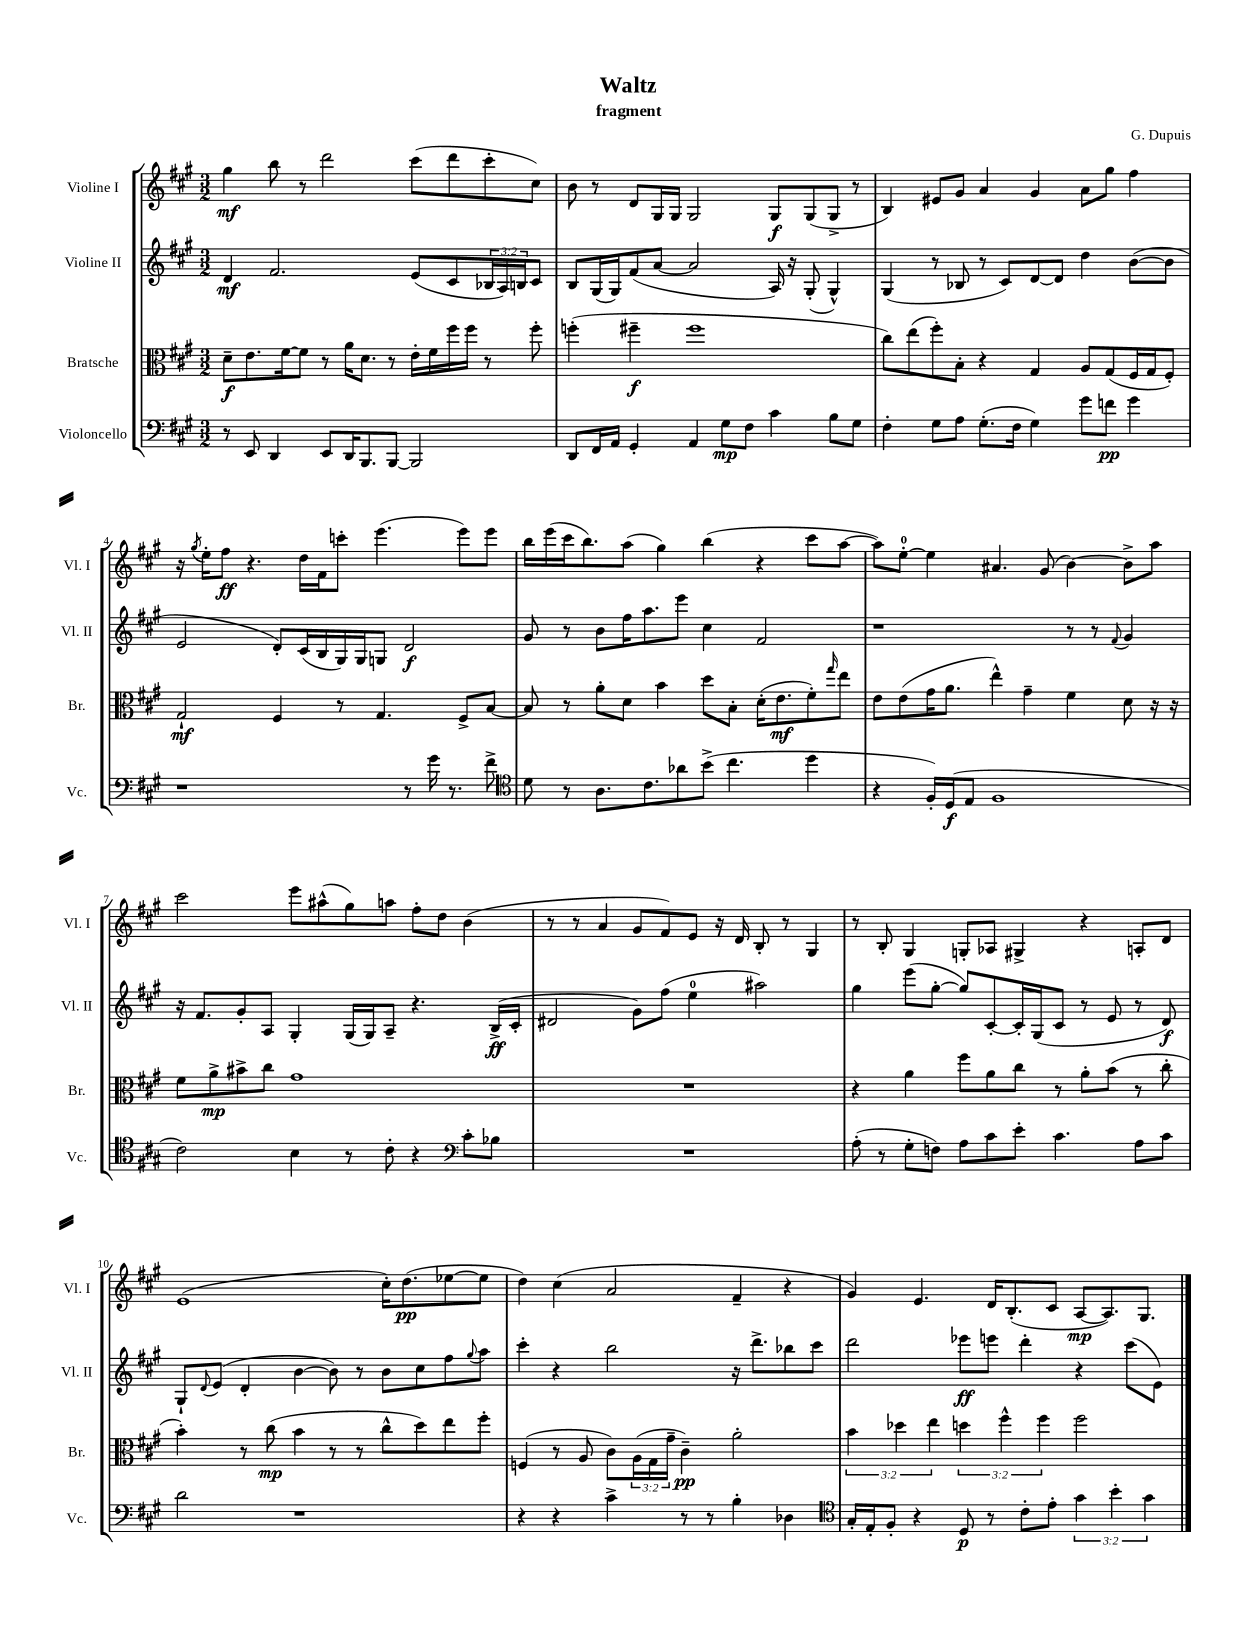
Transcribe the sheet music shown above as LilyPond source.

\header { title = "Waltz" composer = "G. Dupuis" subtitle = "fragment" }
<<
\new StaffGroup <<
\new Staff = "s0" \with { instrumentName = "Violine I" shortInstrumentName = "Vl. I" } {
    \clef treble \key a \major \numericTimeSignature \time 3/2
    gis''4\mf b''8 r8 d'''2 cis'''8( d'''8 cis'''8-. cis''8) |
    b'8 r8 d'8 gis16 gis16 gis2 gis8\f gis8( gis8-> r8 |
    b4) eis'8 gis'8 a'4 gis'4 a'8 gis''8 fis''4 |
    r16 \acciaccatura { gis''8 } e''16-. fis''8\ff r4. d''16 fis'16 c'''8-. e'''4.( e'''8) e'''8 |
    b''16 e'''16( cis'''16 b''8.) a''8( gis''4) b''4( r4 cis'''8 a''8~ |
    a''8) e''8-0~-. e''4 ais'4. gis'8( b'4~) b'8-> a''8 |
    cis'''2 e'''8 ais''8-^( gis''8) a''8 fis''8-. d''8 b'4( |
    r8 r8 a'4 gis'8 fis'8) e'8 r16 d'16 b8-. r8 gis4 |
    r8 b8-. gis4 g8-. aes8 gis4-> r4 a8-. d'8 |
    e'1( cis''16-.) d''8.\pp( ees''8~ ees''8 |
    d''4) cis''4( a'2 fis'4-- r4 |
    gis'4) e'4. d'16 b8.-.( cis'8 a8~\mp a8.) gis8. \bar "|." |
}
\new Staff = "s1" \with { instrumentName = "Violine II" shortInstrumentName = "Vl. II" } {
    \clef treble \key a \major \numericTimeSignature \time 3/2 \override Staff.TupletNumber.text = #tuplet-number::calc-fraction-text
    d'4\mf fis'2. e'8( cis'8 \tuplet 3/2 { bes16 a16) b16 } cis'8 |
    b8 gis16( gis16) fis'8( a'8~ a'2 a16) r16 gis8-.( gis4-^) |
    gis4( r8 bes8 r8 cis'8) d'8~ d'8 d''4 b'8~( b'8 |
    e'2 d'8-.) cis'16( b16 gis16) gis16 g8 d'2\f |
    gis'8 r8 b'8 fis''16 a''8. e'''8 cis''4 fis'2 |
    r1 r8 r8 \appoggiatura { fis'8 } gis'4 |
    r16 fis'8. gis'8-. a8 gis4-. gis16( gis16) a8-- r4. b16->\ff( cis'16-. |
    dis'2 gis'8) fis''8( e''4-0 ais''2) |
    gis''4 e'''8( gis''8~-. gis''8) cis'8~-. cis'16-. gis16( cis'8 r8 e'8 r8 d'8\f) |
    gis8-! \appoggiatura { d'8 } e'8( d'4-. b'4~ b'8) r8 b'8 cis''8 fis''8 \appoggiatura { gis''8 } a''8 |
    cis'''4-. r4 b''2 r16 d'''8.-> bes''8 cis'''8 |
    d'''2 ees'''8\ff e'''8 d'''4-. r4 cis'''8( e'8) \bar "|." |
}
\new Staff = "s2" \with { instrumentName = "Bratsche" shortInstrumentName = "Br." } {
    \clef alto \key a \major \numericTimeSignature \time 3/2 \override Staff.TupletNumber.text = #tuplet-number::calc-fraction-text
    d'8--\f e'8. fis'16~ fis'8 r8 a'16 d'8. r8 e'16-. fis'16 fis''16 fis''16 r8 fis''8-. |
    f''4-.( fis''4--\f fis''1 |
    cis''8) e''8( fis''8-.) b8-. r4 gis4 a8 gis8( fis16 gis16 fis8-.) |
    gis2-!\mf fis4 r8 gis4. fis8-> b8~ |
    b8 r8 a'8-. d'8 b'4 d''8 b8-. d'16-.( e'8.\mf fis'8-.) \grace { gis''16 } e''8 |
    e'8 e'8( gis'16 a'8. e''4-^) gis'4-- fis'4 d'8 r16 r16 |
    fis'8 a'8->\mp bis'8-> cis''8 gis'1 |
    R1. |
    r4 a'4 fis''8 a'8 cis''8 r8 a'8-. b'8( r8 cis''8-. |
    b'4-.) r8 cis''8\mp( b'4 r8 r8 cis''8-^ d''8) e''8 fis''8-. |
    f4( r8 a8 cis'8) \tuplet 3/2 { a16( gis16 gis'16-- } cis'4--\pp) a'2-. |
    \tuplet 3/2 { b'4 des''4 e''4 } \tuplet 3/2 { d''4 fis''4-^ fis''4 } fis''2 \bar "|." |
}
\new Staff = "s3" \with { instrumentName = "Violoncello" shortInstrumentName = "Vc." } {
    \clef bass \key a \major \numericTimeSignature \time 3/2 \override Staff.TupletNumber.text = #tuplet-number::calc-fraction-text
    r8 e,8 d,4 e,8 d,16 b,,8. b,,8~ b,,2 |
    d,8 fis,16 a,16 gis,4-. a,4 gis8\mp fis8 cis'4 b8 gis8 |
    fis4-. gis8 a8 gis8.-.( fis16 gis4) gis'8 f'8\pp gis'4 |
    r1 r8 gis'16 r8. fis'8-> |
    \clef tenor d'8 r8 a8. cis'8. aes'8 b'8->( cis''4. d''4 |
    r4 fis16-.) d16\f( e8 fis1 |
    cis'2) b4 r8 cis'8-. r4 \clef bass cis'8-. bes8 |
    R1. |
    a8-.( r8 gis8-. f8) a8 cis'8 e'8-. cis'4. a8 cis'8 |
    d'2 r1 |
    r4 r4 cis'4-> r8 r8 b4-. des4 |
    \clef tenor gis16-. e16-. fis8-. r4 d8\p r8 cis'8-. e'8-. \tuplet 3/2 { gis'4 b'4-. gis'4 } \bar "|." |
}
>>
>>
